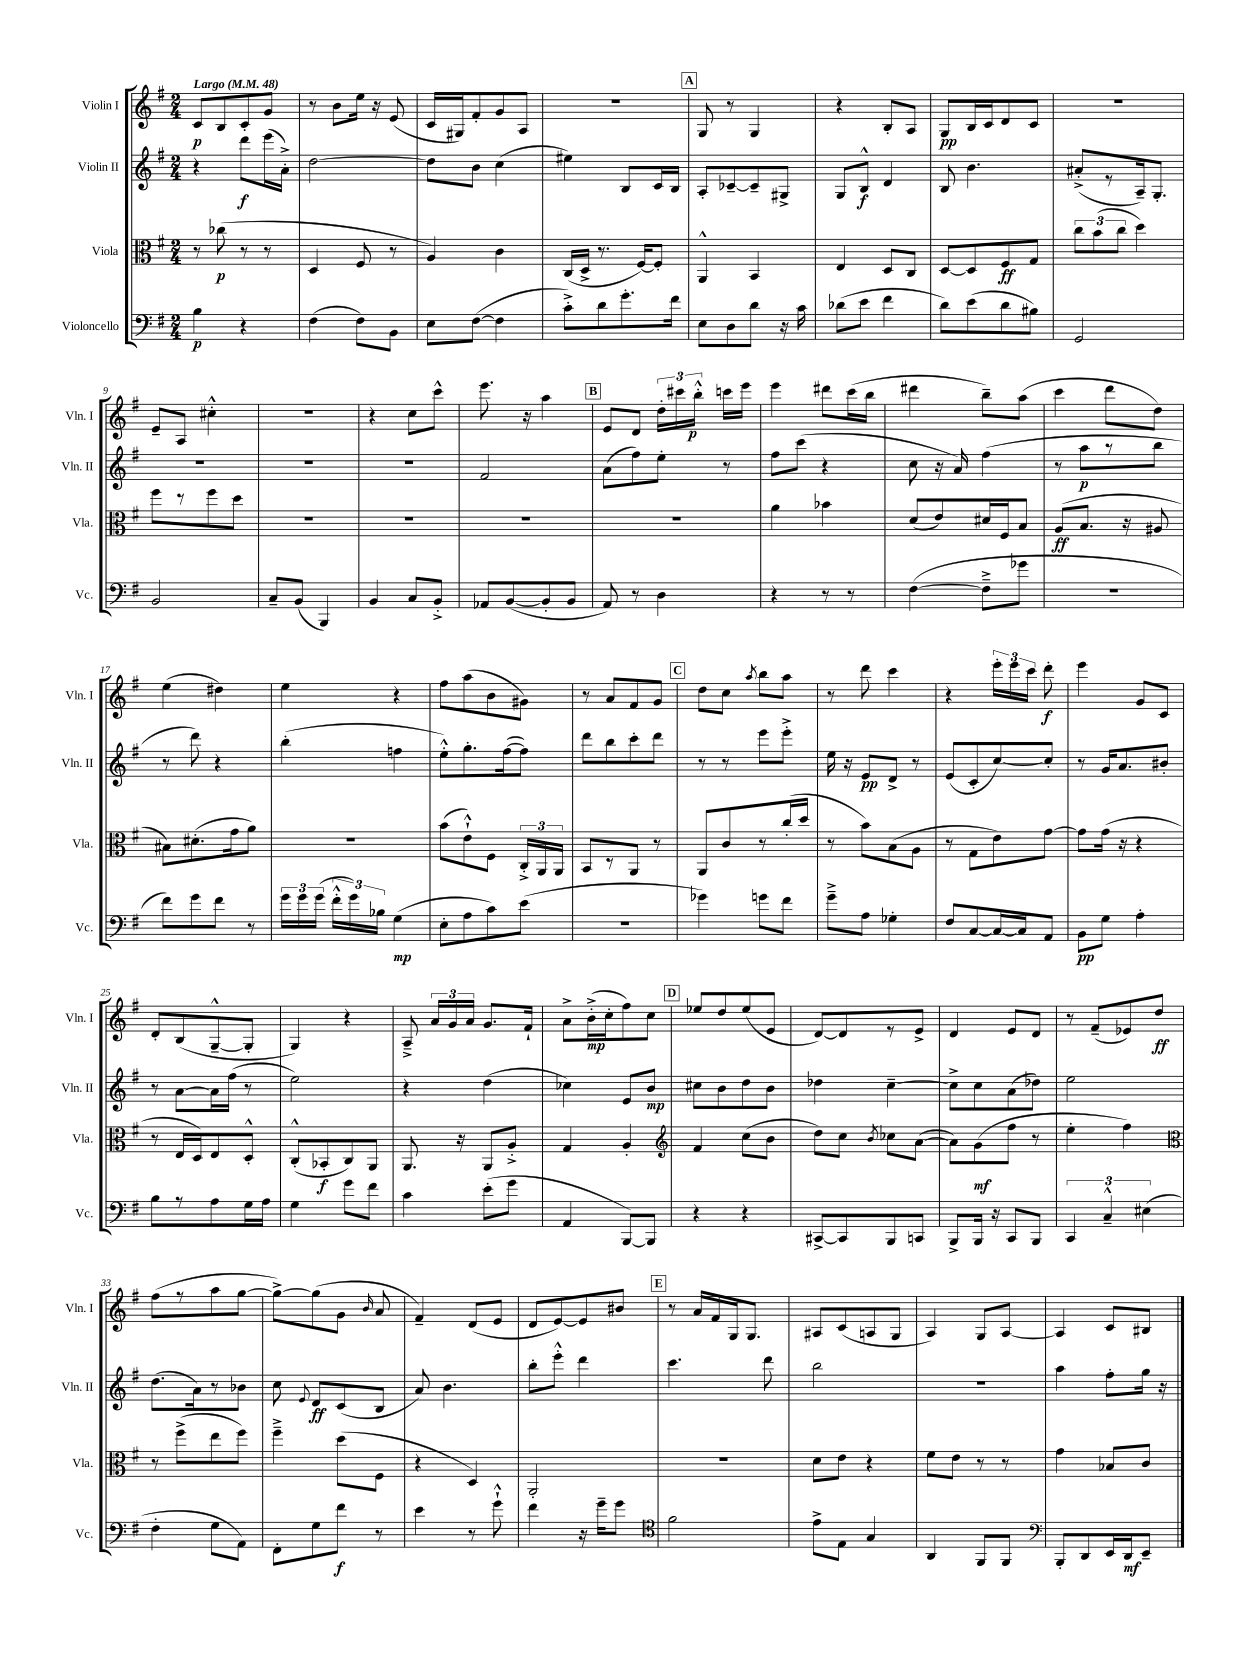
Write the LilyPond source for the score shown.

<<
\new StaffGroup <<
\new Staff = "s0" \with { instrumentName = "Violin I" shortInstrumentName = "Vln. I" } {
    \clef treble \key g \major \numericTimeSignature \time 2/4 \tempo "Largo" 4 = 48
    \autoBeamOff c'8[\p b8 c'8-. g'8] |
    r8 b'8[ e''16] r16 e'8( |
    c'16[ gis16) fis'8-. g'8 a8] |
    r2 |
    \mark \markup { \box "A" } g8 r8 g4 |
    r4 b8[-. a8] |
    g8[\pp b16 c'16 d'8 c'8] |
    R2 |
    e'8[-- a8] cis''4-.-^ |
    R2 |
    r4 c''8[ c'''8]-^ |
    e'''8. r16 a''4 |
    \mark \markup { \box "B" } e'8[ d'8] \tuplet 3/2 { d''16[-. cis'''16 b''16]-.-^\p } c'''16[ e'''16] |
    e'''4 dis'''8[ c'''16( b''16] |
    dis'''4 b''8[--) a''8]( |
    c'''4 d'''8[ d''8]) |
    e''4( dis''4) |
    e''4 r4 |
    fis''8[ a''8( b'8 gis'8]) |
    r8 a'8[ fis'8 g'8] |
    \mark \markup { \box "C" } d''8[ c''8] \acciaccatura { a''8 } b''8[ a''8] |
    r8 d'''8 c'''4 |
    r4 \tuplet 3/2 { e'''16[-. e'''16 c'''16] } d'''8-.\f |
    e'''4 g'8[ c'8] |
    d'8[-. b8( g8~---^ g8]-. |
    g4) r4 |
    a8---> \tuplet 3/2 { a'16[ g'16 a'16] } g'8.[ fis'16]-! |
    a'8[-> b'16-.->\mp( c''16-. fis''8) c''8] |
    \mark \markup { \box "D" } ees''8[ d''8 ees''8( e'8] |
    d'8[~) d'8 r8 e'8]-> |
    d'4 e'8[ d'8] |
    r8 fis'8[--( ees'8) d''8]\ff |
    fis''8[( r8 a''8 g''8]~ |
    g''8[~->) g''8( g'8] \grace { b'16 } a'8 |
    fis'4--) d'8[( e'8] |
    d'8[ e'8~) e'8 bis'8] |
    \mark \markup { \box "E" } r8 a'16[ fis'16 g16 g8.] |
    ais8[ c'8( a8 g8] |
    a4) g8[ a8]~ |
    a4 c'8[ bis8] \bar "|." |
}
\new Staff = "s1" \with { instrumentName = "Violin II" shortInstrumentName = "Vln. II" } {
    \clef treble \key g \major \numericTimeSignature \time 2/4
    \autoBeamOff r4 d'''8[\f e'''16( a'16]-.->) |
    d''2~ |
    d''8[ b'8] c''4( |
    eis''4) b8[ c'16 b16] |
    \mark \markup { \box "A" } a8[-. ces'8~-- ces'8-- gis8]-> |
    g8[ b8]-^\f d'4 |
    b8 b'4. |
    ais'8[-.->( r8 a16--) g8.]-. |
    R2 |
    R2 |
    R2 |
    fis'2 |
    \mark \markup { \box "B" } a'8[( fis''8) e''8]-. r8 |
    fis''8[ c'''8]( r4 |
    c''8 r16 a'16) fis''4( |
    r8 a''8[\p r8 b''8] |
    r8 d'''8) r4 |
    b''4-.( f''4 |
    e''8[-.-^) g''8.-. fis''16~( fis''8]) |
    d'''8[ b''8 c'''8-. d'''8] |
    \mark \markup { \box "C" } r8 r8 e'''8[ e'''8]-.-> |
    e''16 r16 e'8[\pp d'8]-> r8 |
    e'8[( c'8-. c''8~) c''8]-. |
    r8 g'16[ a'8. bis'8]-. |
    r8 a'8[~ a'16 fis''16]( r8 |
    e''2) |
    r4 d''4( |
    ces''4) e'8[ b'8]\mp |
    \mark \markup { \box "D" } cis''8[ b'8 d''8 b'8] |
    des''4 c''4~-- |
    c''8[-> c''8 a'8( des''8]) |
    e''2 |
    d''8.[( a'16) r8 bes'8] |
    c''8 \appoggiatura { e'8 } d'8[\ff c'8( b8] |
    a'8) b'4. |
    b''8[-. e'''8]-.-^ d'''4 |
    \mark \markup { \box "E" } c'''4. d'''8 |
    b''2 |
    r2 |
    a''4 fis''8[-. g''16] r16 \bar "|." |
}
\new Staff = "s2" \with { instrumentName = "Viola" shortInstrumentName = "Vla." } {
    \clef alto \key g \major \numericTimeSignature \time 2/4
    \autoBeamOff r8 ces''8\p( r8 r8 |
    d4 fis8 r8 |
    a4) c'4 |
    c16[( d16]-> r8. fis16[~) fis8]-. |
    \mark \markup { \box "A" } a,4-^ b,4 |
    e4 d8[ c8] |
    d8[~ d8 fis8\ff g8] |
    \tuplet 3/2 { c''8[ b'8( c''8] } d''4) |
    fis''8[ r8 fis''8 d''8] |
    R2 |
    R2 |
    R2 |
    \mark \markup { \box "B" } R2 |
    a'4 bes'4 |
    d'8[( e'8) dis'16 fis16 b8] |
    a8[\ff( b8.] r16 ais8 |
    bis8[) dis'8.-.( g'16 a'8]) |
    R2 |
    b'8[( e'8-!-^) fis8] \tuplet 3/2 { c16[-.-> a,16 a,16] } |
    b,8[ r8 a,8] r8 |
    \mark \markup { \box "C" } a,8[ c'8 r8 c''16-.( d''16] |
    r8 b'8[) b8( a8] |
    r8 g8[ e'8) g'8]~ |
    g'8[ g'16]( r16 r4 |
    r8 e16[ d16) e8 d8]-.-^ |
    c8[-.-^( bes,8-.\f c8) a,8] |
    a,8. r16 a,8[ a8]-.-> |
    g4 a4-. |
    \mark \markup { \box "D" } \clef treble fis'4 c''8[( b'8] |
    d''8[) c''8] \acciaccatura { b'8 } ces''8[ a'8]~( |
    a'8[) g'8\mf( fis''8] r8 |
    e''4-. fis''4) |
    \clef alto r8 fis''8[->( e''8 fis''8]) |
    fis''4---> d''8[( fis8] |
    r4 d4) |
    a,2-. |
    \mark \markup { \box "E" } R2 |
    d'8[ e'8] r4 |
    fis'8[ e'8] r8 r8 |
    g'4 bes8[ c'8] \bar "|." |
}
\new Staff = "s3" \with { instrumentName = "Violoncello" shortInstrumentName = "Vc." } {
    \clef bass \key g \major \numericTimeSignature \time 2/4
    \autoBeamOff b4\p r4 |
    fis4( fis8[) b,8] |
    e8[ fis8]~( fis4 |
    c'8[-.->) d'8 g'8.-. fis'16] |
    \mark \markup { \box "A" } e8[ d8 d'8] r16 c'16 |
    des'8[( e'8] fis'4 |
    d'8[) e'8( d'8 bis8]) |
    g,2 |
    b,2 |
    c8[-- b,8]( b,,4) |
    b,4 c8[ b,8]-.-> |
    aes,8[ b,8~( b,8-. b,8] |
    \mark \markup { \box "B" } a,8) r8 d4 |
    r4 r8 r8 |
    fis4~( fis8[---> ges'8] |
    r2 |
    fis'8[) g'8 fis'8] r8 |
    \tuplet 3/2 { g'16[ g'16 g'16]( } \tuplet 3/2 { fis'16[-.-^ g'16) bes16] } g4\mp( |
    e8[-. a8 c'8) e'8]( |
    r2 |
    \mark \markup { \box "C" } ges'4) g'8[ fis'8] |
    g'8[---> a8] ges4-. |
    fis8[ c8~ c16~ c16 a,8] |
    b,8[\pp g8] a4-. |
    b8[ r8 a8 g16 a16] |
    g4 g'8[ fis'8] |
    c'4 e'8[-.( g'8] |
    a,4 b,,8[~) b,,8] |
    \mark \markup { \box "D" } r4 r4 |
    cis,8[~-> cis,8 b,,8 c,8] |
    b,,8[-> b,,16] r16 c,8[ b,,8] |
    \tuplet 3/2 { c,4 c4---^ eis4( } |
    fis4-. g8[ a,8]) |
    fis,8[-. g8 fis'8]\f r8 |
    e'4 r8 g'8-!-^ |
    fis'4 r16 g'16[-- g'8] |
    \mark \markup { \box "E" } \clef tenor fis'2 |
    e'8[-> e8] g4 |
    a,4 fis,8[ fis,8] |
    \clef bass b,,8[-. d,8 e,16 d,16\mf e,8]-- \bar "|." |
}
>>
>>
